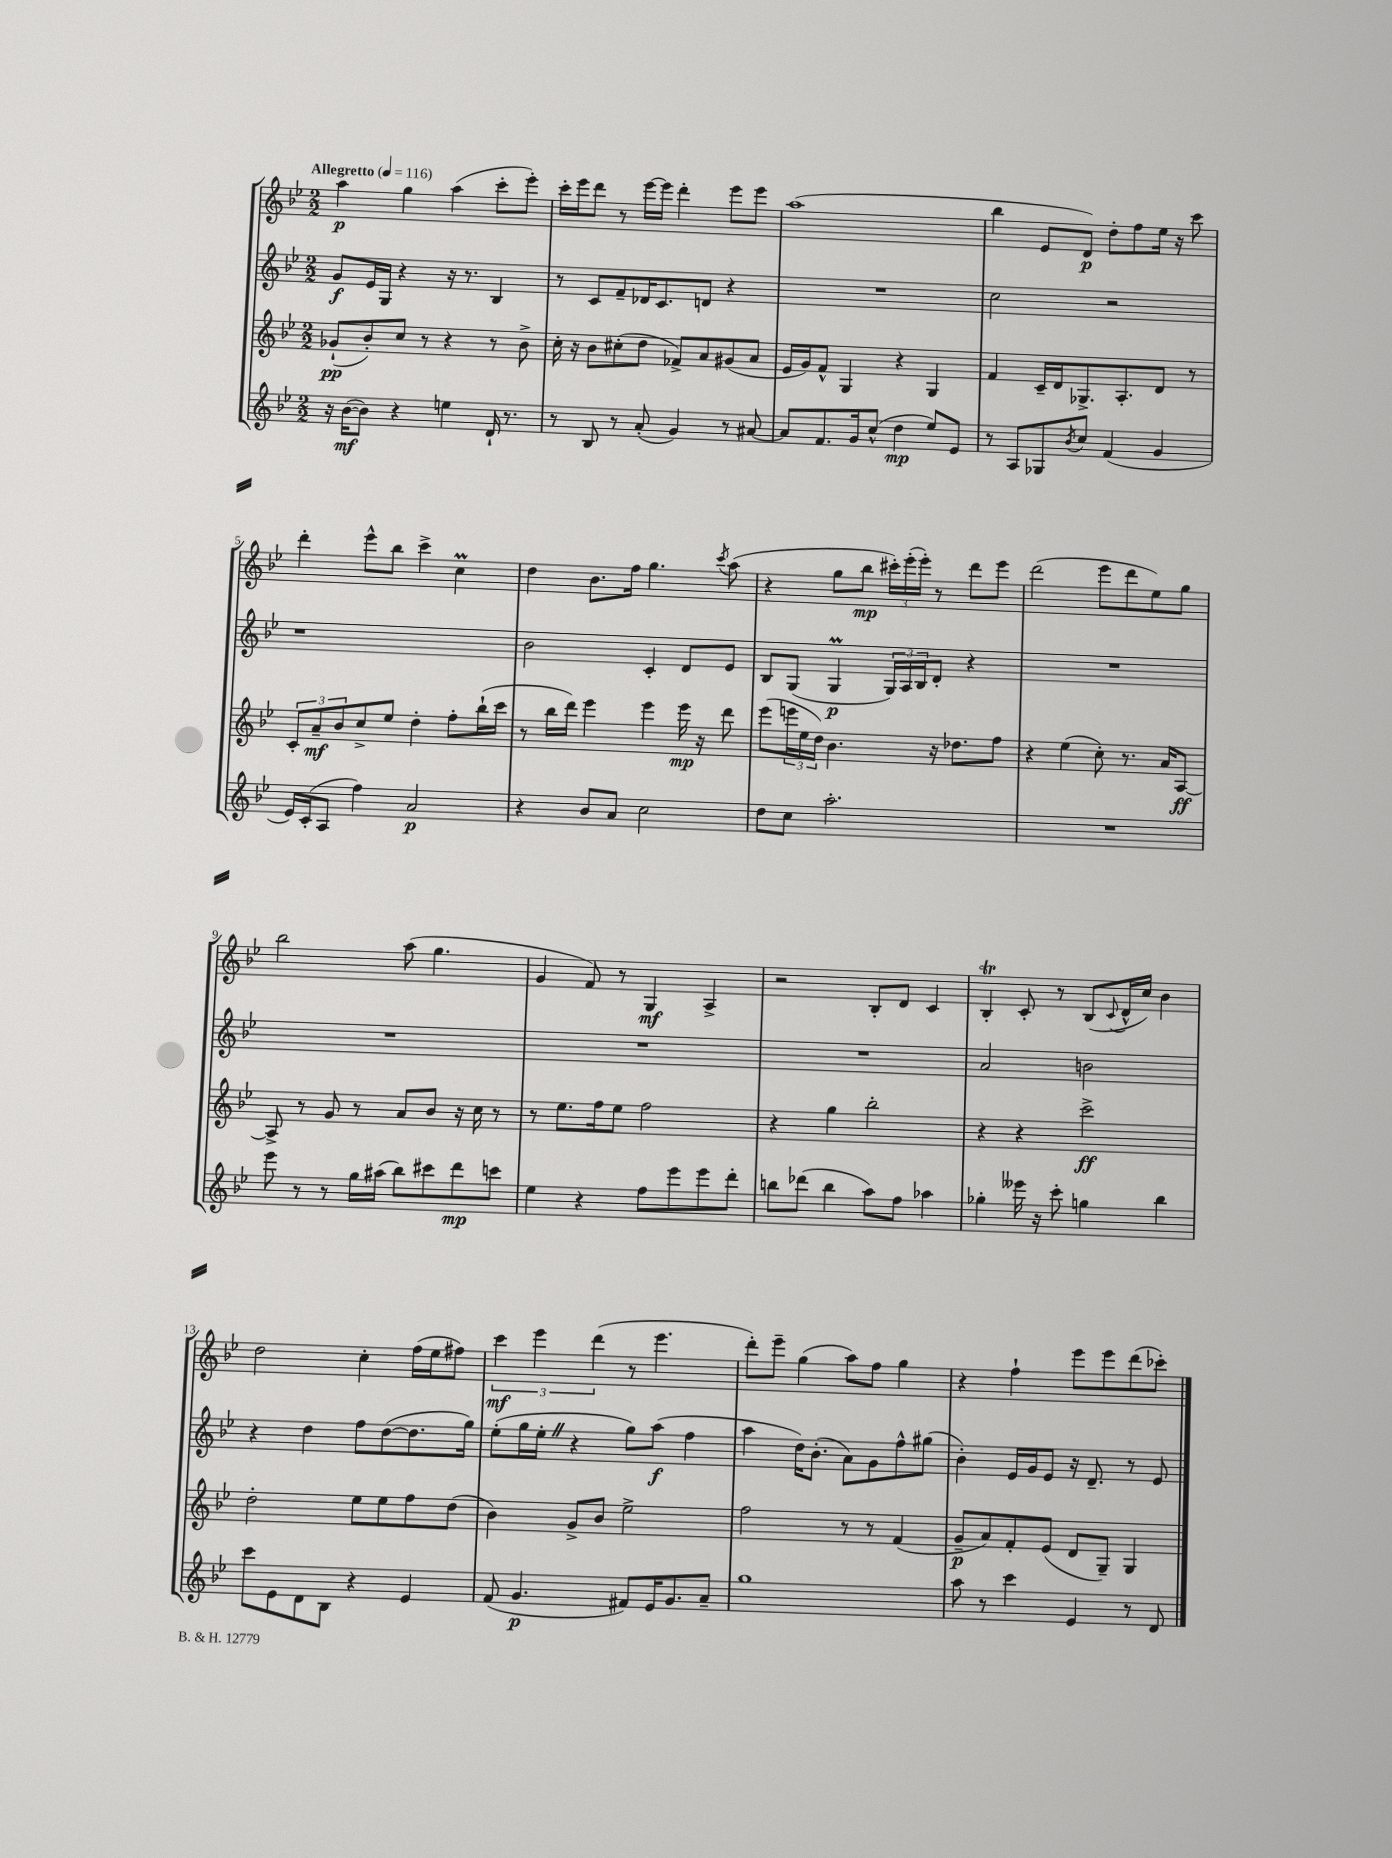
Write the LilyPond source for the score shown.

<<
\new StaffGroup <<
\new Staff = "s0" {
    \clef treble \key bes \major \numericTimeSignature \time 2/2 \tempo "Allegretto" 4 = 116
    a''4\p g''4 a''4( c'''8-. ees'''8-.) |
    c'''16-. ees'''16 d'''8 r8 ees'''16~ ees'''16 d'''4-. ees'''8 ees'''8 |
    a''1( |
    bes''4 ees'8 d'8\p) d''8-. f''8 ees''16 r16 c'''8 |
    d'''4-. ees'''8-^ bes''8 c'''4-> c''4\prall |
    d''4 bes'8. f''16 g''4. \acciaccatura { c'''8 } a''8( |
    r4 g''8 bes''8\mp \tuplet 3/2 { cis'''16-.) ees'''16-.( ees'''16-.) } r8 d'''8 ees'''8 |
    d'''2( ees'''8 d'''8 ees''8) g''8 |
    bes''2 a''8( g''4. |
    g'4 f'8) r8 g4\mf a4-> |
    r2 bes8-. d'8 c'4 |
    bes4-.\trill c'8-. r8 bes8( \appoggiatura { c'8 } d'16-^ c''16) bes'4 |
    d''2 c''4-. f''16( ees''16 fis''8) |
    \tuplet 3/2 { c'''4\mf ees'''4 d'''4( } r8 ees'''4. |
    d'''8-.) ees'''8-- g''4( a''8) f''8 g''4 |
    r4 f''4-! ees'''8 ees'''8 d'''8( ces'''8-.) \bar "|." |
}
\new Staff = "s1" {
    \clef treble \key bes \major \numericTimeSignature \time 2/2
    g'8\f ees'16 g16 r4 r16 r8. bes4 |
    r8 c'8 f'8-- des'16 c'8. d'8 r4 |
    R1 |
    c''2 r2 |
    r1 |
    bes'2 c'4-. d'8 ees'8 |
    bes8 g8( g4\prall\p \tuplet 3/2 { g16) a16 bes16 } d'8-. r4 |
    R1 |
    R1 |
    R1 |
    R1 |
    a'2 b'2 |
    r4 d''4 f''8 d''8~( d''8. g''16) |
    ees''8-.( g''16 ees''16-. \once \override BreathingSign.text = \markup { \musicglyph "scripts.caesura.straight" } \breathe r4 g''8) a''8\f( f''4 |
    a''4 d''16) bes'8.-.( a'8) g'8 f''8-^ gis''8( |
    bes'4-.) ees'16 g'16 ees'8 r16 d'8.-- r8 ees'8 \bar "|." |
}
\new Staff = "s2" {
    \clef treble \key bes \major \numericTimeSignature \time 2/2
    ges'8-!\pp( bes'8-.) c''8 r8 r4 r8 bes'8-> |
    c''16-. r16 bes'8 cis''8-.( d''8 fes'8->) a'8 gis'8( a'8 |
    ees'16 g'16) f'8-^ g4 r4 g4 |
    f'4 c'16-- d'16 ges8.-> a8.-. d'8 r8 |
    \tuplet 3/2 { c'8-. a'8--\mf bes'8 } c''8-> ees''8 d''4-. f''8-. bes''16-!( c'''16 |
    r8 bes''16 d'''16) ees'''4 ees'''4 ees'''16\mp r16 d'''8 |
    ees'''8( \tuplet 3/2 { e'''16 ees''16 d''16) } bes'4. r16 des''8. f''8 |
    r4 ees''4( c''8-.) r8. a'16 a8~\ff |
    a8-> r8 g'8 r8 a'8 bes'8 r16 c''16 r8 |
    r8 ees''8. f''16 ees''8 f''2 |
    r4 g''4 bes''2-. |
    r4 r4 c'''2->\ff |
    d''2-. ees''8 ees''8 f''8 d''8( |
    bes'4) g'8-> bes'8 ees''2-> |
    f''2 r8 r8 f'4( |
    g'8--\p a'8) f'8-. ees'8( d'8 g8--) g4 \bar "|." |
}
\new Staff = "s3" {
    \clef treble \key bes \major \numericTimeSignature \time 2/2
    r16 bes'16~\mf( bes'8) r4 e''4 d'16-! r8. |
    r8 bes8 r8 a'8-.( g'4) r8 ais'8~ |
    ais'8 f'8. g'16 c''8-^( d''4\mp ees''8) ees'8 |
    r8 a8 ges8 \acciaccatura { bes'8 } c''8 f'4( g'4 |
    ees'16) c'16-.( a8 f''4) a'2\p |
    r4 bes'8 a'8 c''2 |
    d''8 c''8 a''2.-. |
    R1 |
    ees'''8 r8 r8 g''16 ais''16( bes''8) cis'''8 d'''8\mp c'''8 |
    ees''4 r4 f''8 ees'''8 ees'''8 d'''8-. |
    b''8 des'''8( b''4 a''8) f''8 aes''4 |
    ges''4-. eeses'''16 r16 c'''8-. g''4 bes''4 |
    c'''8 ees'8 d'8 bes8 r4 ees'4 |
    f'8( g'4.\p fis'8) ees'16 g'8. a'8-- |
    g''1 |
    a''8 r8 c'''4 ees'4 r8 d'8 \bar "|." |
}
>>
>>
